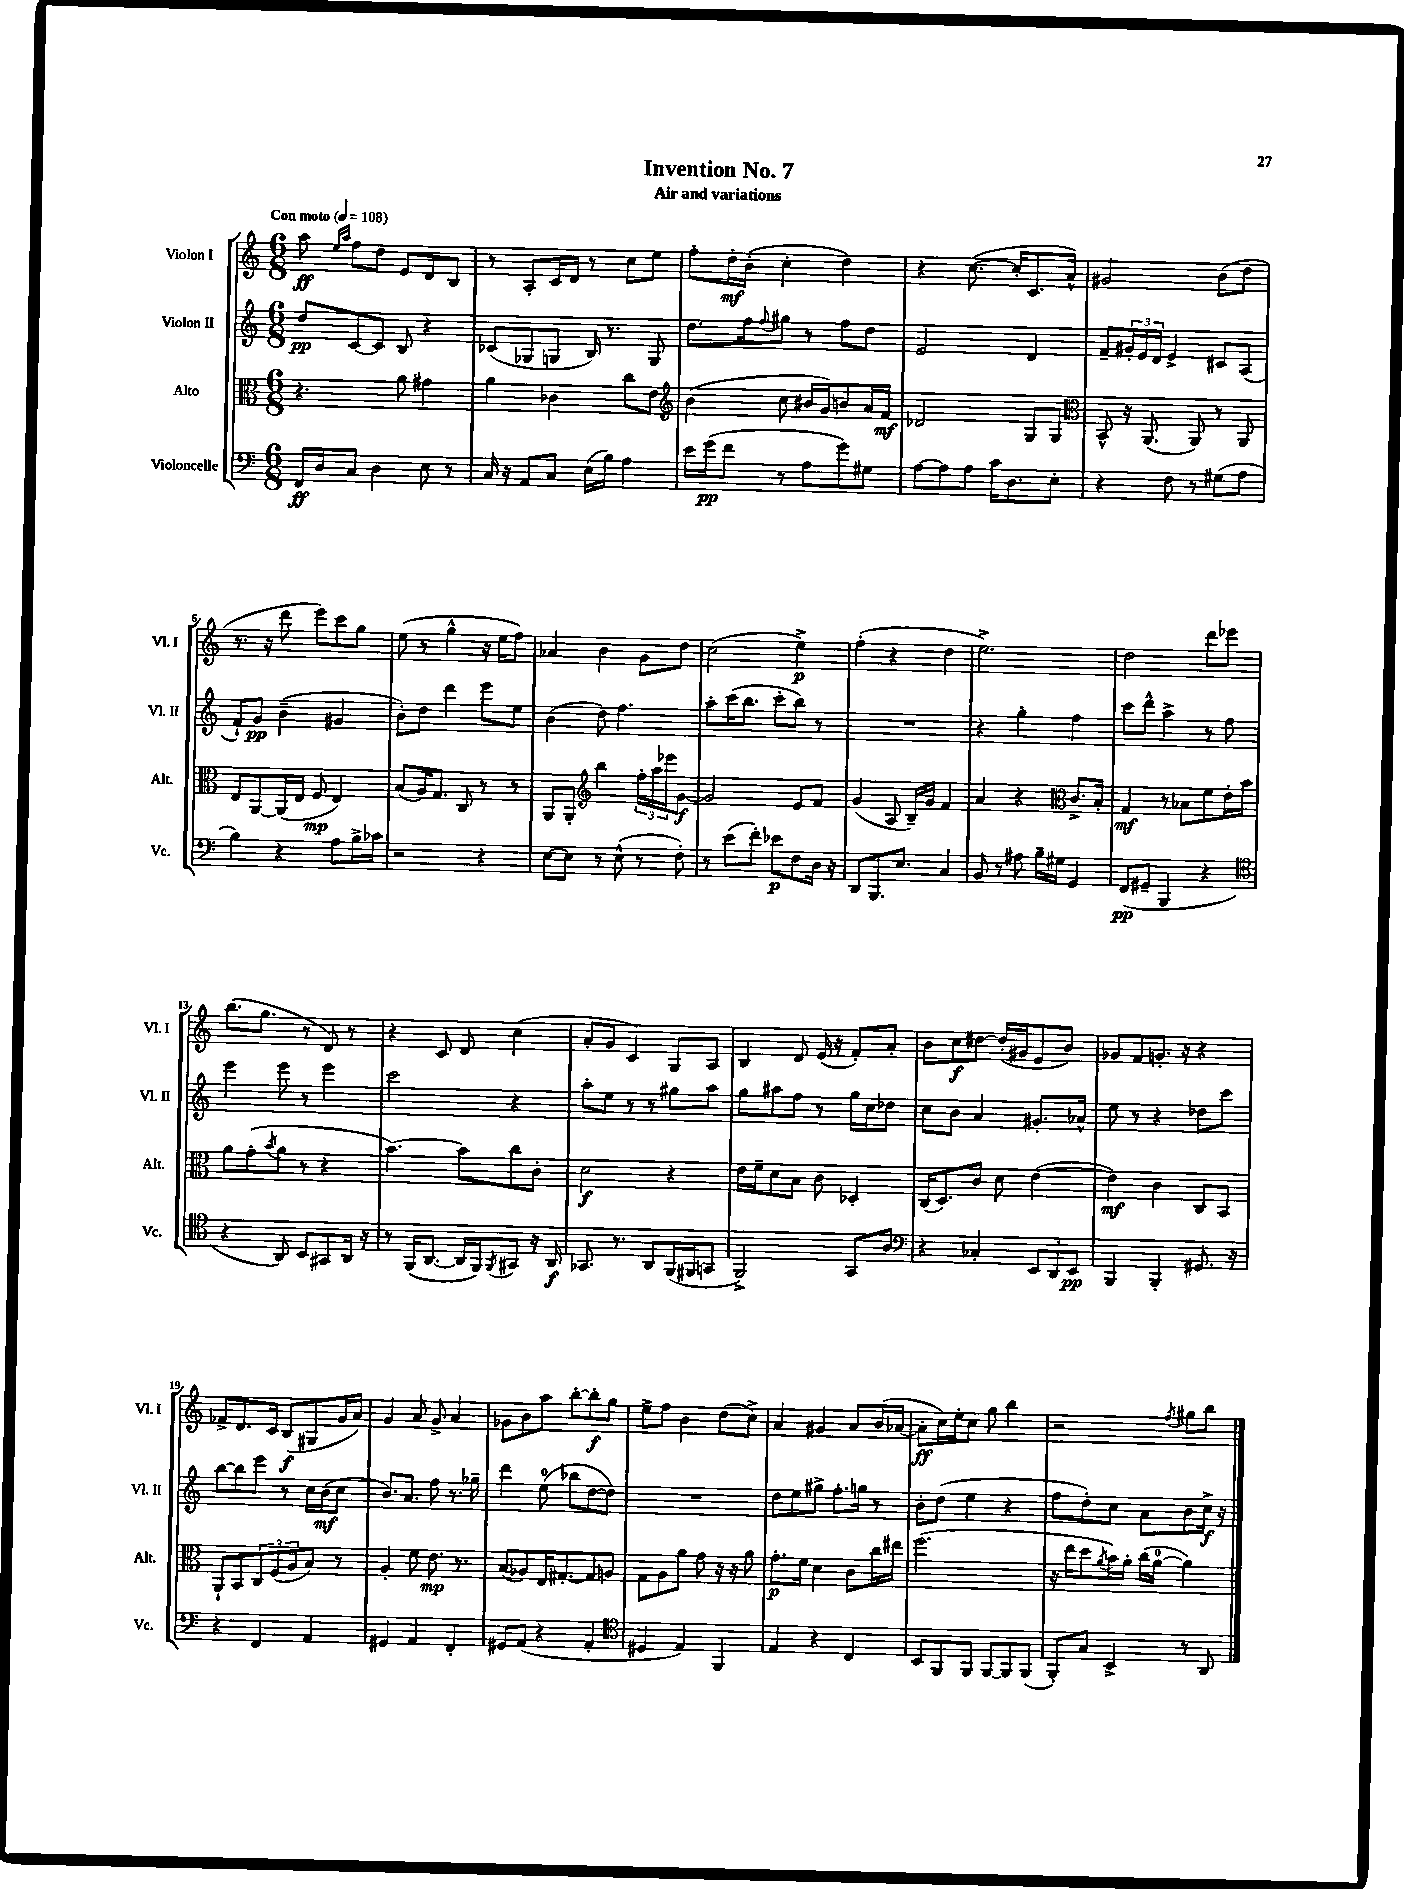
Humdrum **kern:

**kern	**kern	**kern	**kern
*staff4	*staff3	*staff2	*staff1
*clefF4	*clefC3	*clefG2	*clefG2
*k[]	*k[]	*k[]	*k[]
*M6/8	*M6/8	*M6/8	*M6/8
*MM108	*MM108	*MM108	*MM108
16FF	4.r	8dd	8aa
16D	.	.	.
.	.	.	16qqee
.	.	.	16qqaa
8C	.	[8c	8ff
4D	.	8c]	8dd
.	8a	8B	8e
8E	4g#	4r	8d
8r	.	.	8B
=	=	=	=
16C	4a	(8c-	8r
16r	.	.	.
8AA	.	8G-	8A'
8C	4c-	8G	16c
.	.	.	16d
(16E	.	16B)	8r
16B)	.	8.r	.
4A	8cc	.	8cc
.	8e	8G	8ee
=	=	=	=
*	*clefG2	*	*
16e	(4b	8.dd	8ff'
(16g	.	.	.
8f	.	.	16dd'
.	.	16ff	(16b'
.	.	8qqff	.
8r	8cc	8gg#	4cc'
8A	16b#	8r	.
.	16g)	.	.
8g)	8b	8ff	4dd)
8G#	16a	8dd	.
.	16f	.	.
=	=	=	=
[8A	2d-	2e	4r
8A]	.	.	.
8A	.	.	([8.cc
16c	.	.	.
8.D	.	.	16cc']
.	8G	4d	8.c
8E'	8G	.	.
.	.	.	16a^^)
=	=	=	=
*	*clefC3	*	*
4r	8BB^^	8f~	2g#
.	16r	24g#'	.
.	.	24e	.
.	(8.AA	.	.
.	.	24d	.
8F	.	4e^	.
8r	8AA)	.	.
(8G#	8r	8c#	(8b
8A	8AA	(8A	8dd
=	=	=	=
4B)	8E	8f`)	8.r
.	[8AA	8g	.
.	.	.	16r
4r	(16AA]	(4b~	8ddd
.	16E	.	.
.	8F	.	8eee)
8A	4E)	4g#	8ccc
16B^	.	.	8gg
16c-	.	.	.
=	=	=	=
2r	(8B	8b')	(8ee
.	16A)	8dd	8r
.	8.G	.	.
.	.	4ddd	4gg^^
.	8C	.	.
4r	8r	8eee	16r
.	.	.	16ee
.	8r	8ee	8ff)
=	=	=	=
[8E	8AA	(4b	4a-
8E]	8AA'	.	.
*	*clefG2	*	*
8r	4bb	8dd)	4b
(8E^^	.	4.ff	.
8r	24ff'	.	8g
.	24aa	.	.
.	24eee-	.	.
8F')	[8g	.	8dd
=	=	=	=
8r	2g]	8aa'	(2cc
(8e	.	(16ccc	.
.	.	8.bb	.
8f')	.	.	.
8e-	.	8ccc'	.
8F	8e	8bb)	4ee^)
16D	8f	8r	.
16r	.	.	.
=	=	=	=
8DD	(4g	2.r	(4ff'
8.BBB	.	.	.
.	8A	.	4r
8.E	.	.	.
.	16B~)	.	.
.	16g	.	.
4C	4f	.	4dd
=	=	=	=
8BB	4a	4r	2.ee^)
8r	.	.	.
8A#	4r	4gg'	.
16B~	.	.	.
16G#	.	.	.
*	*clefC3	*	*
4GG	8.c^	4ff	.
.	16B'	.	.
=	=	=	=
(8FF	4G	8ccc	2dd
8GG#~	.	8ddd^^	.
4BBB	8r	4aa^	.
.	8B-	.	.
4r	8f	8r	8ddd
.	16e'	8ff	8eee-
.	16b	.	.
=	=	=	=
*clefC4	*	*	*
4r	8a	4eee	(8.bb
.	(8g'	.	.
.	.	.	8.gg
.	8qb	.	.
8AA)	8a	8eee	.
8BB	8r	8r	8r
8GG#	4r	4eee	8d)
16AA	.	.	8r
16r	.	.	.
=	=	=	=
8r	[4.b)	2ccc	4r
(16FF	.	.	.
[8.AA	.	.	.
.	.	.	8c
16AA]	8b]	.	8d
16FF)	.	.	.
8qFF	.	.	.
8GG#	8cc	4r	(4cc
16r	8c'	.	.
16AA	.	.	.
=	=	=	=
8.GG-	2d	8aa'	8a'
.	.	8ee	8g
8.r	.	.	.
.	.	8r	4c)
8AA	.	8r	.
(16FF	4r	8gg#	8G
16FF#	.	.	.
8GG	.	8aa	8A
=	=	=	=
2FF^)	16e	8gg	4B
.	16f~	.	.
.	8d	8aa#	.
.	8B	8ff	8d
.	8c	8r	(16e
.	.	.	16r
8GG	4D-'	16gg	8f')
.	.	16cc	.
8A	.	8dd-	8a'
=	=	=	=
*clefF4	*	*	*
4r	(16C	8cc	8b
.	8.D)	.	.
.	.	8b	8cc
4C-'	8c	4a	[8dd#
.	8d	.	(16dd#']
.	.	.	16g#
12EE	([4e	8.g#'	8e
12DD	.	.	.
.	.	.	8b)
12EE	.	.	.
.	.	16a-^^	.
=	=	=	=
4BBB	4e])	8ee	8g-
.	.	8r	8f
4BBB'	4c	4r	8.g'
.	.	.	16r
8.GG#	8C	8dd-	4r
.	8BB	8ccc	.
16r	.	.	.
=	=	=	=
4r	8AA`	[8bb	8f-^
.	8BB	8bb]	8.d
4FF	12C	8eee	.
.	.	.	16c
.	(12F	.	.
.	.	8r	(8B
.	12A	.	.
4AA	8B)	16cc	8G#
.	.	(16b	.
.	8r	8cc	16g
.	.	.	16a)
=	=	=	=
4GG#	4A'	8.b)	4g
.	.	8.a	.
4AA	8f	.	8a
.	8.e	8ff	8g^
4FF'	.	8.r	4a
.	8.r	.	.
.	.	16gg-~	.
=	=	=	=
8GG#	(8B	4ddd	8g-
(8AA	8A-)	.	8b
4r	16E	(8ee	8aa
.	[8.G#'	.	.
.	.	8bb-	[8bb'
4AA'	8G#]	[8dd	8bb']
.	8A	8dd])	8gg
=	=	=	=
*clefC4	*	*	*
4D#	8G	2.r	8ee^
.	8A	.	8ff
4E)	8a	.	4b
.	8g	.	.
4FF	16r	.	(8dd
.	16r	.	.
.	8a	.	8cc^)
=	=	=	=
4E	8.g'	8dd	4a
.	.	8ee	.
.	16f	.	.
4r	4d	8gg#^	4g#
.	.	8.ff'	.
4C	8c	.	8a
.	.	16gg	.
.	16cc	8r	(16b
.	16ee#	.	[16a-
=	=	=	=
8BB	(2.ff	8b'	8a-']
8FF	.	(8dd	16cc)
.	.	.	16ee'
8FF	.	4ee	8cc
[8FF	.	.	8gg
8FF]	.	4r	4bb
(8FF	.	.	.
=	=	=	=
8FF')	16r	8ff	2r
.	16ee	.	.
8G	8dd	8dd')	.
.	8qa	.	.
4BB^	16b)	8cc	.
.	16a'	.	.
.	(16cc	8a	.
.	[16a	.	.
.	.	.	8qff
8r	4a])	8b	8gg#
8AA	.	16cc^	8bb
.	.	16r	.
==	==	==	==
*-	*-	*-	*-
